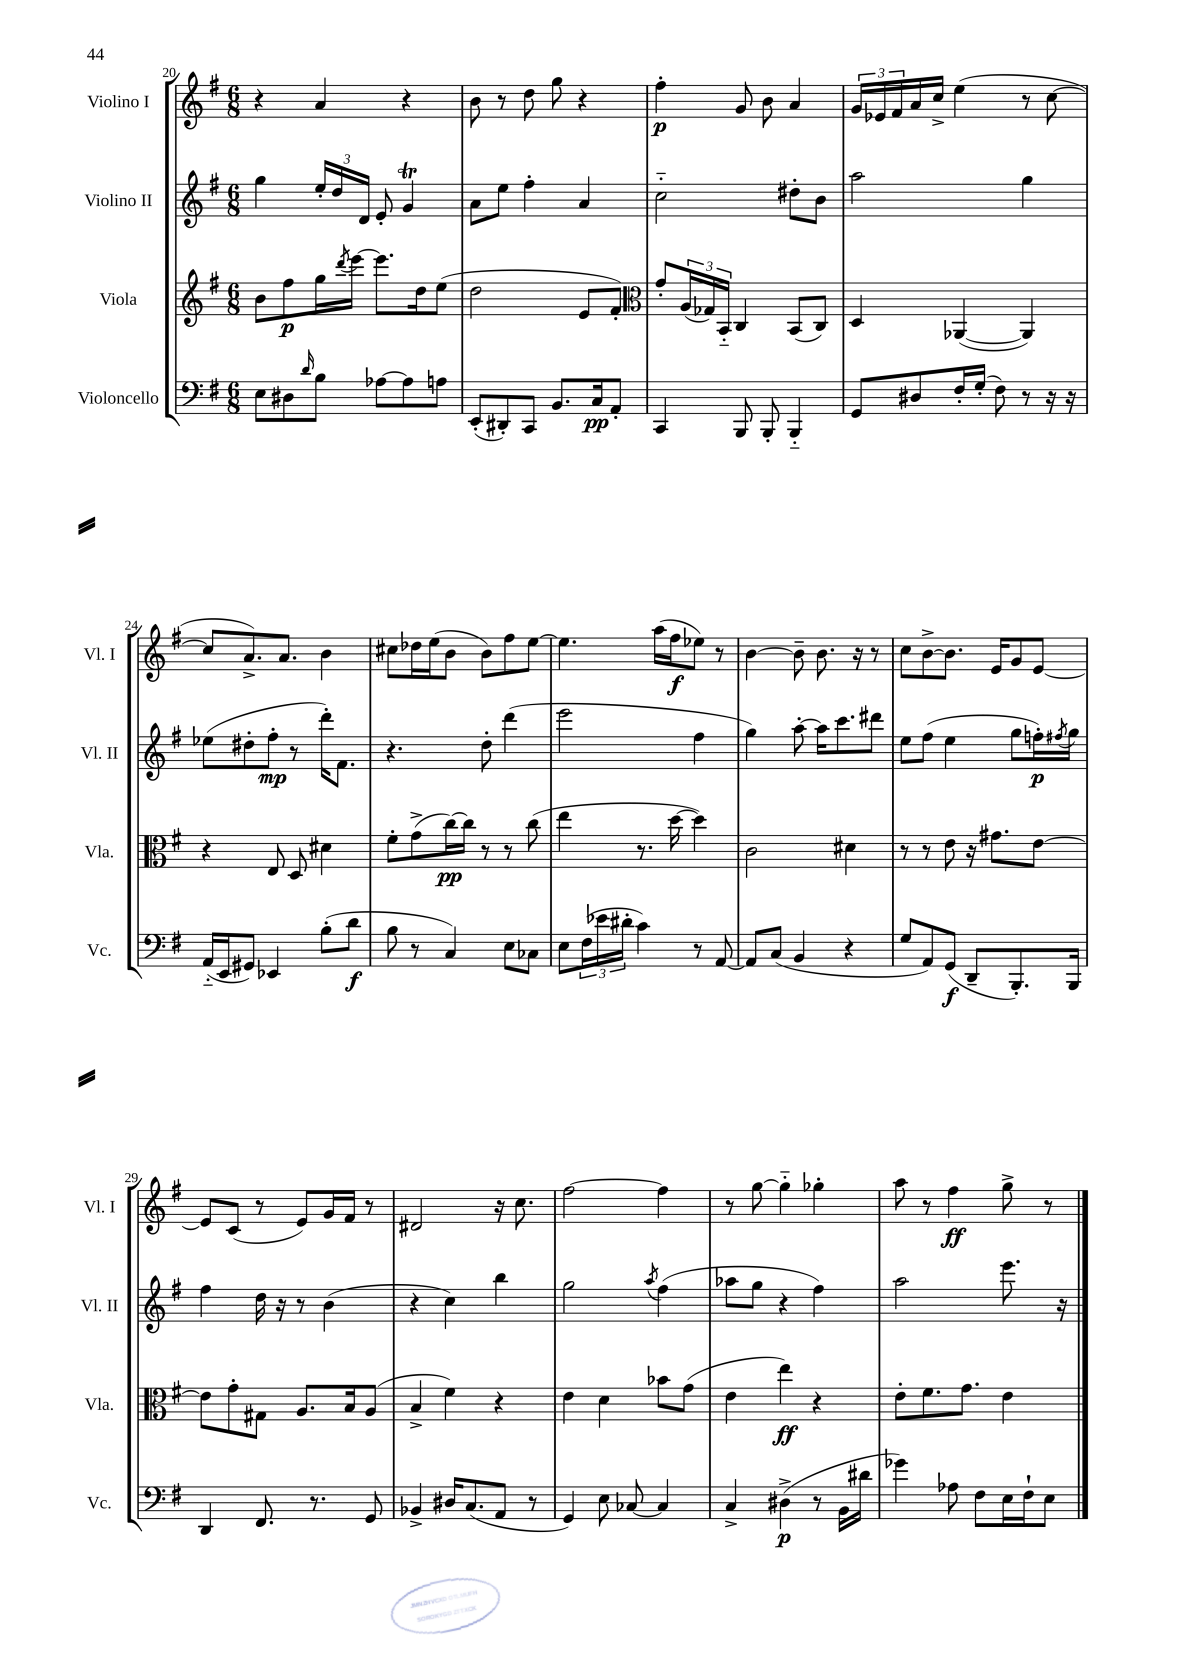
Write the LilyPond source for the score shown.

<<
\new StaffGroup <<
\new Staff = "s0" \with { instrumentName = "Violino I" shortInstrumentName = "Vl. I" } {
    \clef treble \key g \major \numericTimeSignature \time 6/8
    r4 a'4 r4 |
    b'8 r8 d''8 g''8 r4 |
    fis''4-.\p g'8 b'8 a'4 |
    \tuplet 3/2 { g'16 ees'16 fis'16 } a'16 c''16-> e''4( r8 c''8~ |
    c''8 a'8.->) a'8. b'4 |
    cis''8 des''16 e''16( b'8 b'8) fis''8 e''8~ |
    e''4. a''16( fis''16\f ees''8) r8 |
    b'4~ b'8-- b'8. r16 r8 |
    c''8 b'8~-> b'8. e'16 g'8 e'8~ |
    e'8 c'8( r8 e'8) g'16 fis'16 r8 |
    dis'2 r16 c''8. |
    fis''2~ fis''4 |
    r8 g''8~ g''4-_ ges''4-. |
    a''8 r8 fis''4\ff g''8-> r8 \bar "|." |
}
\new Staff = "s1" \with { instrumentName = "Violino II" shortInstrumentName = "Vl. II" } {
    \clef treble \key g \major \numericTimeSignature \time 6/8
    g''4 \tuplet 3/2 { e''16-. d''16 d'16 } e'8-. g'4\trill |
    a'8 e''8 fis''4-. a'4 |
    c''2-_ dis''8-. b'8 |
    a''2 g''4 |
    ees''8( dis''8-. fis''8-.\mp r8 d'''16-.) fis'8. |
    r4. d''8-. d'''4( |
    e'''2 fis''4 |
    g''4) a''8~-. a''16 c'''8. dis'''8 |
    e''8 fis''8( e''4 g''8 f''16-.\p) \acciaccatura { fis''8 } g''16 |
    fis''4 d''16 r16 r8 b'4( |
    r4 c''4) b''4 |
    g''2 \acciaccatura { a''8 } fis''4( |
    aes''8 g''8 r4 fis''4) |
    a''2 e'''8. r16 \bar "|." |
}
\new Staff = "s2" \with { instrumentName = "Viola" shortInstrumentName = "Vla." } {
    \clef treble \key g \major \numericTimeSignature \time 6/8
    b'8 fis''8\p g''16 \acciaccatura { d'''8 } e'''16~ e'''8. d''16 e''8( |
    d''2 e'8 fis'8-.) |
    \clef alto g'8-. \tuplet 3/2 { a16( ges16) b,16-_ } c4 b,8( c8) |
    d4 aes,4~( aes,4) |
    r4 e8 d8 dis'4 |
    fis'8-. g'8->( c''16~\pp) c''16 r8 r8 c''8( |
    e''4 r8. d''16~ d''4) |
    c'2 dis'4 |
    r8 r8 e'8 r16 gis'8. e'8~ |
    e'8 g'8-. gis8 a8. b16 a8( |
    b4-> fis'4) r4 |
    e'4 d'4 bes'8 g'8( |
    e'4 e''4\ff) r4 |
    e'8-. fis'8. g'8. e'4 \bar "|." |
}
\new Staff = "s3" \with { instrumentName = "Violoncello" shortInstrumentName = "Vc." } {
    \clef bass \key g \major \numericTimeSignature \time 6/8
    e8 dis8 \grace { d'16 } b8 aes8~ aes8 a8 |
    e,8-.( dis,8-.) c,8 b,8. c16\pp a,8-. |
    c,4 b,,8 b,,8-. b,,4-_ |
    g,8 dis8 fis16-. g16-.( fis8) r8 r16 r16 |
    a,16-_( e,16 gis,8) ees,4 b8-.( d'8\f |
    b8 r8 c4) e8 ces8 |
    e8 \tuplet 3/2 { fis16( ees'16 dis'16-. } c'4) r8 a,8~ |
    a,8 c8( b,4 r4 |
    g8 a,8) g,8\f( d,8-- b,,8.-.) b,,16 |
    d,4 fis,8. r8. g,8 |
    bes,4-> dis16 c8.( a,8 r8 |
    g,4) e8 ces8~ ces4 |
    c4-> dis4->\p( r8 b,16 dis'16 |
    ges'4) aes8 fis8 e16 fis16-! e8 \bar "|." |
}
>>
>>
\layout { \context { \Score currentBarNumber = #20 } }
